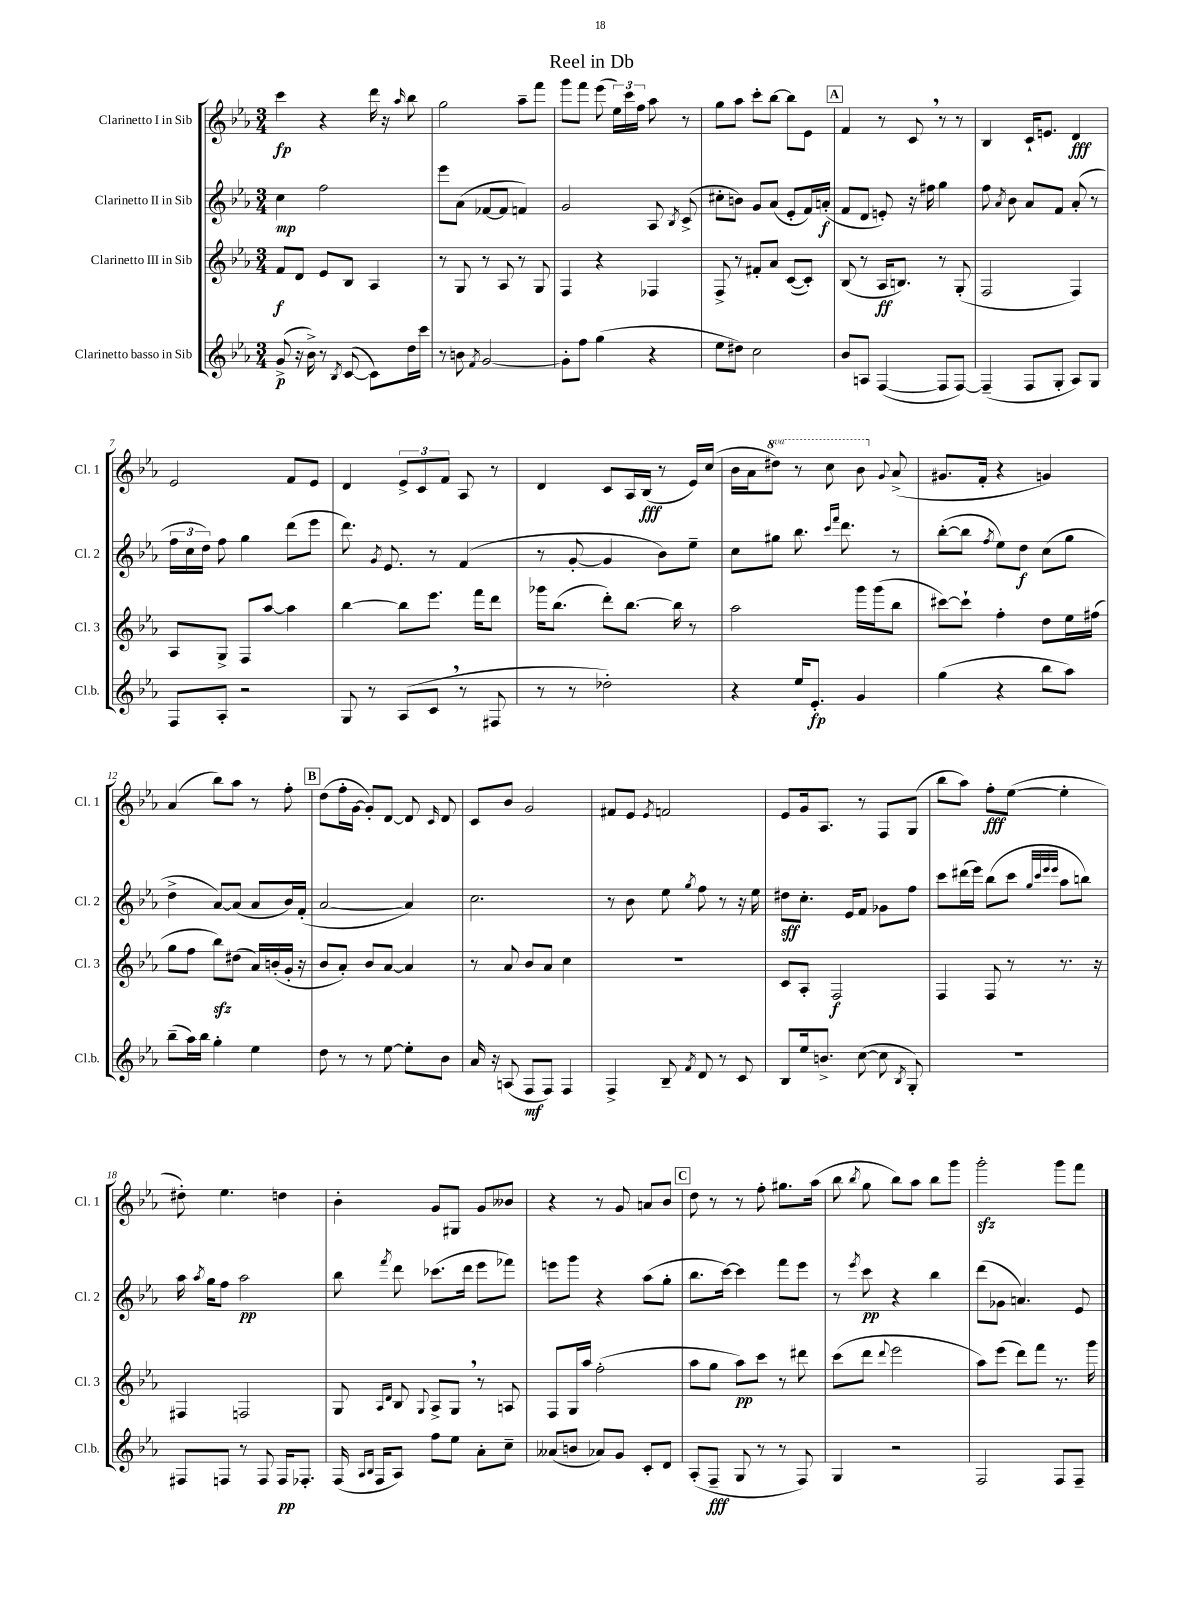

**kern	**dynam	**kern	**dynam	**kern	**dynam	**kern	**dynam
*part4	*part4	*part3	*part3	*part2	*part2	*part1	*part1
*staff4	*staff4	*staff3	*staff3	*staff2	*staff2	*staff1	*staff1
*I"Clarinetto basso in Sib	*	*I"Clarinetto III in Sib	*	*I"Clarinetto II in Sib	*	*I"Clarinetto I in Sib	*
*I'Cl.b.	*	*I'Cl. 3	*	*I'Cl. 2	*	*I'Cl. 1	*
*clefG2	*	*clefG2	*	*clefG2	*	*clefG2	*
*k[b-e-a-]	*	*k[b-e-a-]	*	*k[b-e-a-]	*	*k[b-e-a-]	*
*M3/4	*	*M3/4	*	*M3/4	*	*M3/4	*
=1	=1	=1	=1	=1	=1	=1	=1
(8g^/	p	8f/L	f	4cc\	mp	4ccc\	fp
16r	.	8d/J	.	.	.	.	.
16b-^\)	.	.	.	.	.	.	.
8r	.	8e-/L	.	2ff\	.	4r	.
8qB-/	.	.	.	.	.	.	.
([8c/	.	8B-/J	.	.	.	.	.
8c\L])	.	4A-/	.	.	.	16ddd\	.
.	.	.	.	.	.	16r	.
.	.	.	.	.	.	16qqaa-/	.
16dd\L	.	.	.	.	.	8bb-\	.
16ccc\JJ	.	.	.	.	.	.	.
=2	=2	=2	=2	=2	=2	=2	=2
8r	.	8r	.	8eee-\L	.	2gg\	.
8bn\	.	8G/	.	(8a-\J	.	.	.
8qf/	.	.	.	.	.	.	.
[2g/	.	8r	.	[8f-X/L	.	.	.
.	.	8A-/	.	8f-/J]	.	.	.
.	.	8r	.	4fn/)	.	8aa-~\L	.
.	.	8G/	.	.	.	8fff\J	.
=3	=3	=3	=3	=3	=3	=3	=3
8g'\L]	.	4F/	.	2g/	.	8ggg\L	.
8ff\J	.	.	.	.	.	8fff\J	.
(4gg\	.	4r	.	.	.	(8eee-\	.
.	.	.	.	.	.	24ee-\LL)	.
.	.	.	.	.	.	24ccc\	.
.	.	.	.	.	.	24ff\JJ	.
4r	.	4F-X/	.	8A-/	.	8aa-\	.
.	.	.	.	8qB-/	.	.	.
.	.	.	.	(8c^/	.	8r	.
=4	=4	=4	=4	=4	=4	=4	=4
8ee-\L	.	8F^/	.	8cc#X'\L	.	8gg\L	.
8dd#X\J)	.	8r	.	8bn\J)	.	8aa-\J	.
2cc\	.	8f#X'/L	.	8g/L	.	8ccc'\L	.
.	.	8a-/J	.	(8a-/J	.	[8bb-\J	.
.	.	([8c/L	.	8e-'/L	.	8bb-\L]	.
.	.	8c'/J])	.	16f/L)	.	8e-\J	.
.	.	.	.	(16an'/JJ	f	.	.
!!LO:REH:place=s1:t=A
=5	=5	=5	=5	=5	=5	=5	=5
8b-/L	.	(8B-/	.	8f/L	.	4f/	.
8An/J	.	8r	.	8d/J	.	.	.
([4F/	.	16A-/KL	ff	8en'/)	.	8r	.
.	.	8.Bn/J)	.	.	.	.	.
.	.	.	.	16r	.	8c,/	.
.	.	.	.	16ff#X\	.	.	.
8F/L]	.	8r	.	4gg\	.	8r	.
[8F/J)	.	(8G'/	.	.	.	8r	.
=6	=6	=6	=6	=6	=6	=6	=6
(4F~/]	.	2F/	.	8ff\	.	4B-/	.
.	.	.	.	8qa-/	.	.	.
.	.	.	.	8b-\	.	.	.
8F/L	.	.	.	8a-/L	.	16c`/KL	.
.	.	.	.	.	.	8.en/J	.
8G'/J	.	.	.	8f/J	.	.	.
8A-/L)	.	4F/)	.	(8a-'/	.	4d/	fff
8G/J	.	.	.	8r	.	.	.
!!LO:LB:g=z
=7	=7	=7	=7	=7	=7	=7	=7
8F/L	.	8A-/L	.	24ff\LL	.	2e-/	.
.	.	.	.	24cc\	.	.	.
.	.	.	.	24dd\JJ)	.	.	.
8A-'/J	.	8G^/J	.	8ff\	.	.	.
2r	.	8F/L	.	4gg\	.	.	.
.	.	[8aa-/J	.	.	.	.	.
.	.	4aa-\]	.	(8ddd\L	.	8f/L	.
.	.	.	.	8eee-\J	.	8e-/J	.
=8	=8	=8	=8	=8	=8	=8	=8
8G/	.	[4bb-\	.	8.ddd\)	.	4d/	.
8r	.	.	.	.	.	.	.
.	.	.	.	8qg/	.	.	.
.	.	.	.	8.e-/	.	.	.
(8A-/L	.	8bb-\L]	.	.	.	12e-^/L	.
.	.	.	.	.	.	12c/	.
8c,/J	.	8.eee-\J	.	8r	.	.	.
.	.	.	.	.	.	12f/J	.
8r	.	.	.	(4f/	.	8A-/	.
.	.	16fff\KL	.	.	.	.	.
8F#X/	.	8ddd\J	.	.	.	8r	.
=9	=9	=9	=9	=9	=9	=9	=9
8r	.	16ggg-X\KL	.	8r	.	4d/	.
.	.	(8.bb-\J	.	.	.	.	.
8r	.	.	.	[8g'/	.	.	.
2dd-X'\)	.	8ddd'\L)	.	4g/]	.	8c/L	.
.	.	[8.bb-\J	.	.	.	16A-/L	.
.	.	.	.	.	.	(16B-/JJ	fff
.	.	.	.	8b-\L)	.	8r	.
.	.	16bb-\]	.	.	.	.	.
.	.	8r	.	8ee-~\J	.	16e-/LL)	.
.	.	.	.	.	.	(16cc/JJ	.
=10	=10	=10	=10	=10	=10	=10	=10
4r	.	2aa-\	.	8cc\L	.	16b-\LL	.
.	.	.	.	.	.	16a-\J	.
*	*	*	*	*	*	*8va	*
.	.	.	.	8gg#X\J	.	8ddd#X\J)	.
16ee-/KL	.	.	.	8.bb-\	.	8r	.
8.e-'/J	fp	.	.	.	.	.	.
.	.	.	.	.	.	8ccc\	.
.	.	.	.	16qqccc/LL	.	.	.
.	.	.	.	16qqfff/JJ	.	.	.
.	.	.	.	8.ddd\	.	.	.
4g/	.	16ggg\LL	.	.	.	8bb-\	.
.	.	(16ggg\J	.	.	.	.	.
*	*	*	*	*	*	*X8va	*
.	.	.	.	.	.	8qqg/	.
.	.	8bb-\J	.	8r	.	(8a-^/	.
=11	=11	=11	=11	=11	=11	=11	=11
(4gg\	.	[8ccc#X\L)	.	([8bb-'\L	.	8.g#X/L	.
.	.	8ccc#`\J]	.	8bb-\J]	.	.	.
.	.	.	.	.	.	16f'/Jk	.
.	.	.	.	8qff/	.	.	.
4r	.	4ff'\	.	8ee-\L)	.	4r	.
.	.	.	.	8dd\J	f	.	.
8bb-\L	.	8dd\L	.	(8cc\L	.	4gn/)	.
8aa-\J)	.	16ee-\L	.	8gg\J	.	.	.
.	.	(16ff#X\JJ	.	.	.	.	.
!!LO:LB:g=z
=12	=12	=12	=12	=12	=12	=12	=12
(8bb-~\L	.	8gg\L	.	4dd^\	.	(4a-/	.
16aa-\L)	.	8ff\J	.	.	.	.	.
16bb-\JJ	.	.	.	.	.	.	.
4gg'\	.	8bb-zz\L)	.	[8a-/L)	.	8bb-\L)	.
.	.	(8dd#X\J	.	(8a-/J]	.	8aa-\J	.
4ee-\	.	16a-/LL)	.	8a-/L	.	8r	.
.	.	(16bn'/	.	.	.	.	.
.	.	16g'/JJ	.	16b-/L)	.	8ff'\	.
.	.	16r	.	(16f'/JJ	.	.	.
!!LO:REH:place=s1:t=B
=13	=13	=13	=13	=13	=13	=13	=13
8dd\	.	8b-/L	.	[2a-/	.	(8dd\L	.
8r	.	8a-'/J)	.	.	.	16ff'\L	.
.	.	.	.	.	.	[16g\JJ	.
8r	.	8b-/L	.	.	.	8g'/L])	.
[8ee-\	.	[8a-/J	.	.	.	[8d/J	.
8ee-'\L]	.	4a-/]	.	4a-/])	.	8d/]	.
.	.	.	.	.	.	16qqc/	.
8b-\J	.	.	.	.	.	8d/	.
=14	=14	=14	=14	=14	=14	=14	=14
16a-/	.	8r	.	2.cc\	.	8c/L	.
16r	.	.	.	.	.	.	.
(8An/	.	8a-/	.	.	.	8b-/J	.
8F/L	mf	8b-/L	.	.	.	2g/	.
8F/J)	.	8a-/J	.	.	.	.	.
4F/	.	4cc\	.	.	.	.	.
=15	=15	=15	=15	=15	=15	=15	=15
4F^/	.	2.r	.	8r	.	8f#X/L	.
.	.	.	.	8b-\	.	8e-/J	.
.	.	.	.	.	.	8qe-/	.
8B-~/	.	.	.	8ee-\	.	2fn/	.
8qf/	.	.	.	8qgg/	.	.	.
8d/	.	.	.	8ff\	.	.	.
8r	.	.	.	8r	.	.	.
8c/	.	.	.	16r	.	.	.
.	.	.	.	16ee-\	.	.	.
=16	=16	=16	=16	=16	=16	=16	=16
8B-/L	.	8c/L	.	8dd#X\L	sff	8e-/L	.
16ee-/k	.	8A-'/J	.	8.cc'\J	.	16g/k	.
8.bn^/J	.	.	.	.	.	8.A-/J	.
.	.	2F/	f	.	.	.	.
.	.	.	.	16e-/KL	.	.	.
([8cc\	.	.	.	8f/J	.	8r	.
8cc\]	.	.	.	8g-X\L	.	8F/L	.
8qB-/	.	.	.	.	.	.	.
8G'/)	.	.	.	8ff\J	.	(8G/J	.
=17	=17	=17	=17	=17	=17	=17	=17
2.r	.	4F/	.	8ccc\L	.	8bb-\L	.
.	.	.	.	(16ddd#X\L	.	8aa-\J)	.
.	.	.	.	16eee-\JJ)	.	.	.
.	.	8F/	.	(8bb-\L	.	8ff'\L	fff
.	.	8r	.	8ccc\J	.	([8ee-\J	.
.	.	.	.	32qqgg/LLL	.	.	.
.	.	.	.	32qqccc/	.	.	.
.	.	.	.	32qqeee-/	.	.	.
.	.	.	.	32qqeee-/JJJ	.	.	.
.	.	8.r	.	8aa-\L	.	4ee-'\]	.
.	.	.	.	8bbn\J)	.	.	.
.	.	16r	.	.	.	.	.
!!LO:LB:g=z
=18	=18	=18	=18	=18	=18	=18	=18
8F#X/L	.	4F#X/	.	16aa-\	.	8dd#X'\)	.
.	.	.	.	8qaa-/	.	.	.
.	.	.	.	16gg\KL	.	.	.
8Fn/J	.	.	.	8ff\J	.	4.ee-\	.
8r	.	2Fn/	.	2aa-\	pp	.	.
8F/	.	.	.	.	.	.	.
16F/KL	pp	.	.	.	.	4ddn\	.
8.F-X'/J	.	.	.	.	.	.	.
=19	=19	=19	=19	=19	=19	=19	=19
(16F/	.	8G/	.	8bb-\	.	4b-'\	.
16qqA-/LL	.	.	.	.	.	.	.
16qqB-/JJ	.	.	.	.	.	.	.
16F/KL	.	.	.	.	.	.	.
.	.	16qqA-/LL	.	.	.	.	.
.	.	16qqd/JJ	.	8qfff/	.	.	.
8A-/J)	.	8B-/	.	8ddd\	.	.	.
.	.	8qqG/	.	.	.	.	.
8ff\L	.	8A-^/L	.	(8.ccc-X\L	.	8g/L	.
8ee-\J	.	8G,/J	.	.	.	8G#X/J	.
.	.	.	.	16ddd\Jk	.	.	.
8a-'\L	.	8r	.	8eee-\L	.	8g/L	.
8cc~\J	.	8An/	.	8fff-X\J)	.	8b--X/J	.
=20	=20	=20	=20	=20	=20	=20	=20
(8a--X/L	.	8F/L	.	8eeen\L	.	4r	.
8bn/J	.	16G/L	.	8ggg\J	.	.	.
.	.	16aa-/JJ	.	.	.	.	.
8a-X/L)	.	(2ff'\	.	4r	.	8r	.
8g/J	.	.	.	.	.	8g/	.
8c'/L	.	.	.	(8aa-\L	.	8an/L	.
8d/J	.	.	.	8gg'\J	.	8b-/J	.
!!LO:REH:place=s1:t=C
=21	=21	=21	=21	=21	=21	=21	=21
(8A-'/L	.	8aa-\L	.	8.bb-\L	.	8dd\	.
8F~/J	fff	8gg\J	.	.	.	8r	.
.	.	.	.	[16ccc\Jk)	.	.	.
8G/	.	8aa-\L)	pp	4ccc\]	.	8r	.
8r	.	8ccc\J	.	.	.	8ff'\	.
8r	.	8r	.	8fff\L	.	8.gg#X\L	.
8F/)	.	8ddd#X\	.	8eee-\J	.	.	.
.	.	.	.	.	.	(16aa-\Jk	.
=22	=22	=22	=22	=22	=22	=22	=22
4G/	.	(8ccc\L	.	8r	.	8bb-\	.
.	.	.	.	8qeee-/	.	8qbb-/	.
.	.	8ddd\J	.	8ccc\	pp	8gg\	.
.	.	8qqddd/	.	.	.	.	.
2r	.	2eee-\	.	4r	.	8bb-\L)	.
.	.	.	.	.	.	8aa-\J	.
.	.	.	.	4bb-\	.	8bb-\L	.
.	.	.	.	.	.	8ggg\J	.
=23	=23	=23	=23	=23	=23	=23	=23
2F/	.	8aa-\L)	.	(8ddd\L	.	2gggzz'\	.
.	.	(8eee-\J	.	8g-X\J	.	.	.
.	.	8ddd\L)	.	4.an/)	.	.	.
.	.	8fff\J	.	.	.	.	.
8F/L	.	8.r	.	.	.	8ggg\L	.
8F~/J	.	.	.	8e-/	.	8fff\J	.
.	.	16ggg\	.	.	.	.	.
==	==	==	==	==	==	==	==
*-	*-	*-	*-	*-	*-	*-	*-
